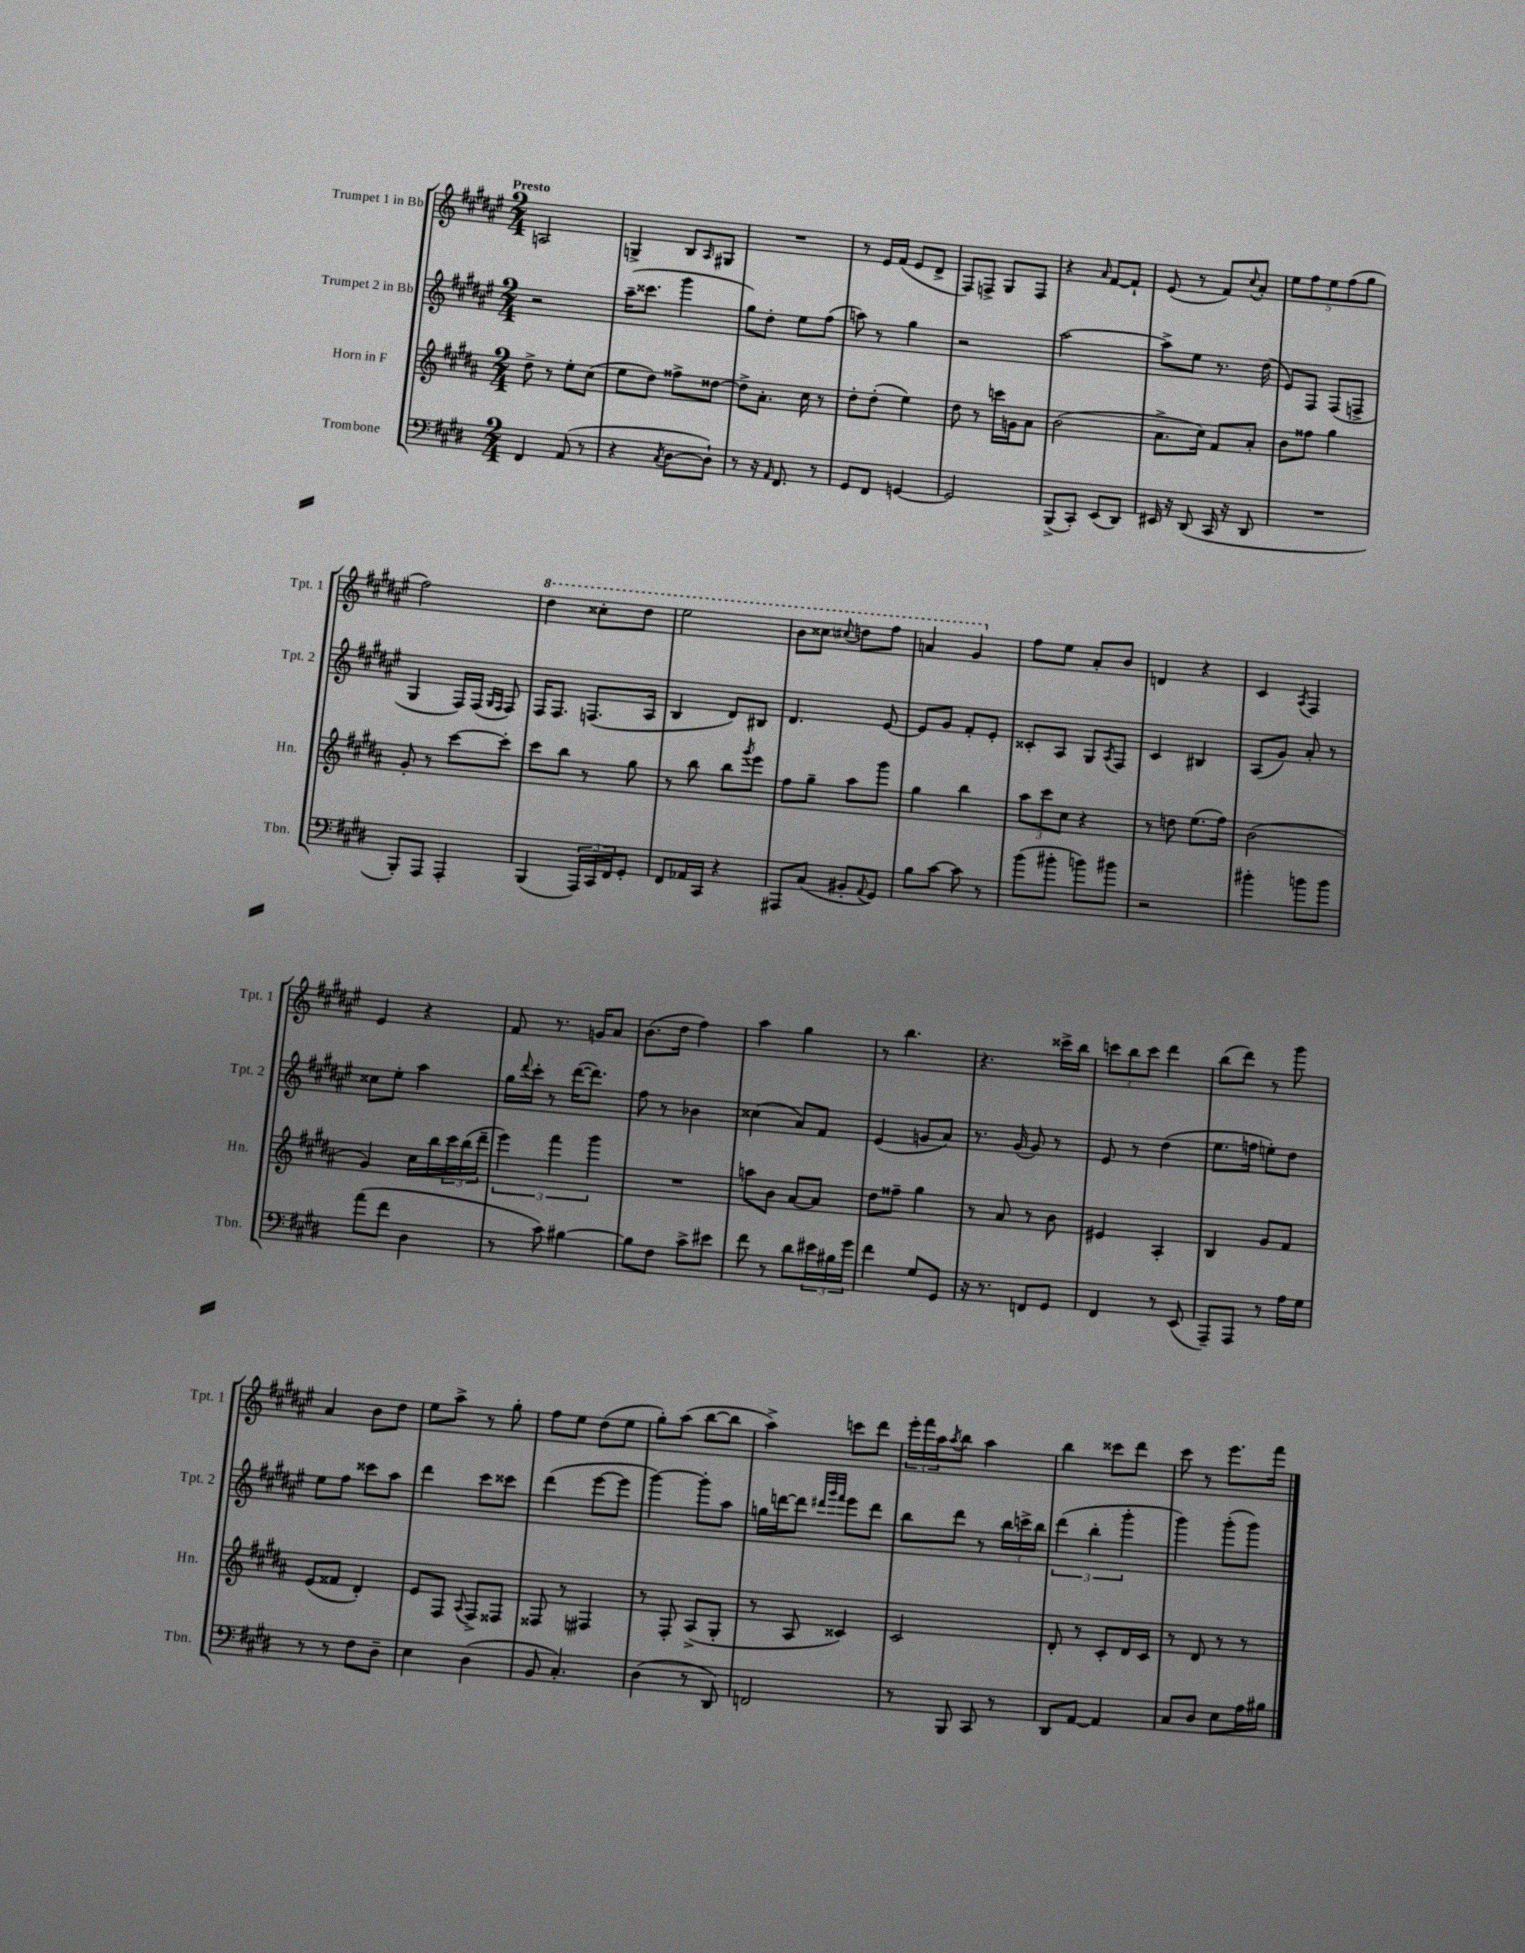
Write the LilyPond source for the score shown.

<<
\new StaffGroup <<
\new Staff = "s0" \with { instrumentName = "Trumpet 1 in Bb" shortInstrumentName = "Tpt. 1" } {
    \clef treble \key fis \major \numericTimeSignature \time 2/4 \tempo "Presto"
    a2 |
    g4-> b8 \grace { ais16 } gis8 |
    R2 |
    r8 eis'16 fis'16( eis'8 dis'8-> |
    fis8) f8-> gis8 f8 |
    r4 \grace { ais'16 } fis'8~ fis'8-! |
    eis'8( r8 fis'8) \appoggiatura { cis''8 } ais'8-. |
    \tuplet 5/4 { eis''8 fis''8 eis''8 fis''8( gis''8 } |
    fis''2) |
    \ottava #1 dis'''4 cisis'''8-. dis'''8 |
    eis'''2 |
    b''8 cisis'''8 \appoggiatura { cis'''8 } d'''8 fis'''8 |
    a''4 gis''4 \ottava #0 |
    fis''8 eis''8 ais'8-. b'8 |
    d'4 r4 |
    cis'4 \acciaccatura { ais8 } fis4 |
    eis'4 r4 |
    fis'8 r8. g'16 ais'8 |
    b'8.( dis''16 fis''4) |
    ais''4 gis''4 |
    r8 b''4. |
    r4. cisis'''16-> b''16 |
    \tuplet 3/2 { c'''8 b''8 c'''8 } dis'''4 |
    b''8( dis'''8) r8 gis'''8 |
    ais'4 b'8 dis''8 |
    eis''8 ais''8-> r8 gis''8-. |
    fis''8 eis''8 dis''8( eis''8 |
    gis''8-.) ais''8( b''8~ b''8 |
    ais''4->) c'''8 dis'''8 |
    \tuplet 3/2 { eis'''16-. fis'''16 ais''16 } \acciaccatura { ais''8 } b''8 ais''4 |
    b''4 cisis'''8 dis'''8 |
    cis'''8 r8 eis'''8. fis'''16 \bar "|." |
}
\new Staff = "s1" \with { instrumentName = "Trumpet 2 in Bb" shortInstrumentName = "Tpt. 2" } {
    \clef treble \key fis \major \numericTimeSignature \time 2/4
    r2 |
    ais''16--( cisis'''8. gis'''4 |
    gis''8) dis''8-. eis''8 fis''8( |
    a''8) r8 gis''4 |
    r2 |
    ais''2~ |
    ais''8-> eis''8 r8. dis''16( |
    eis'8) fis8 fis8( f8-> |
    gis4 fis16) fis16( \grace { gis16 fis16 } fis8) |
    fis16 fis8. f8.( ais16 |
    b4 dis'8) bis8 |
    dis'4. eis'8~ |
    eis'8 gis'8 fis'8-. eis'8-. |
    cisis'8-. ais8 gis8 \acciaccatura { ais8 } fis8 |
    cis'4 bis4 |
    ais8( gis'8) ais'8-. r8 |
    cisis''8 eis''8-. ais''4 |
    gis''16 \appoggiatura { dis'''8 } cis'''16-. r8 dis'''16~( dis'''8.) |
    fis''8 r8 bes'4 |
    cisis''4( ais'8) fis'8 |
    eis'4( g'8 ais'8) |
    r8. gis'16( gis'8) r8 |
    eis'8 r8 dis''4( |
    eis''8. f''16 e''8-.) dis''8 |
    eis''8 fis''8 cisis'''8 ais''8 |
    dis'''4 cis'''8 cisis'''8 |
    dis'''4( eis'''8~ eis'''8 |
    gis'''4~) gis'''8-. ais''8 |
    g''16 d'''16~ d'''8 \grace { dis'''32 gis'''32 fis'''32 } eis'''8 dis'''8 |
    b''8 dis'''8 r8 \tuplet 3/2 { b''16 c'''16-> b''16 } |
    \tuplet 3/2 { dis'''4( b''4-. gis'''4-. } |
    gis'''4) gis'''8-.( gis'''8) \bar "|." |
}
\new Staff = "s2" \with { instrumentName = "Horn in F" shortInstrumentName = "Hn." } {
    \clef treble \key b \major \numericTimeSignature \time 2/4
    dis''8-> r8 e''8-. cis''8( |
    e''8 dis''8) fisis''8-> disis''8~ |
    disis''8-> ais'8.-. cis''16 r8 |
    dis''8-. dis''8-.( e''4) |
    dis''8 r8 c'''16 g'16 ais'8 |
    b'2( |
    ais'8.-> cis''16) fis'8 ais'8-. |
    b'8 fisis''8 gis''4 |
    gis'8-. r8 cis'''8~ cis'''8-. |
    cis'''8 b''8 r8 gis''8 |
    r8 b''8 b''8 \acciaccatura { gis'''8 } e'''8 |
    fis''8 gis''8-- ais''8 gis'''8 |
    gis''4 b''4 |
    \tuplet 3/2 { ais''8 cis'''8 cis''8 } r4 |
    r8 d''8 e''8.( fis''16) |
    b'2( |
    gis'4) cis''16 b''16 \tuplet 3/2 { cis'''16 b''16( dis'''16-- } |
    \tuplet 3/2 { e'''4) fis'''4 gis'''4 } |
    R2 |
    a''8 b'8 ais'8~ ais'8 |
    dis''8 fisis''8-- gis''4 |
    r8 ais'8 r8 b'8 |
    eis'4 ais4-. |
    b4 gis'8 fis'8 |
    e'8( fisis'8 dis'4-.) |
    e'8 fis8 \appoggiatura { ais8 } fis8-> fisis8 |
    fisis8 r8 fis4 |
    r8 fis8-. ais8->( gis8-. |
    r8 ais8 cisis'4) |
    cis'2 |
    dis'8-. r8 cis'8-. dis'16 cis'16 |
    r8 dis'8 r8 r8 \bar "|." |
}
\new Staff = "s3" \with { instrumentName = "Trombone" shortInstrumentName = "Tbn." } {
    \clef bass \key e \major \numericTimeSignature \time 2/4
    fis,4 a,8( r8 |
    r4 \acciaccatura { cis8 } dis8~ dis8-!) |
    r8 r16 \grace { a,16 } fis,8. r8 |
    gis,8 fis,8 g,4~ |
    g,2 |
    b,,8->( cis,8-.) e,8( dis,8) |
    eis,16 r16 dis,8( cis,16 r16 dis,8 |
    R2 |
    b,,8-.) a,,8 a,,4-. |
    b,,4( \tuplet 3/2 { a,,16) cis,16 fis,16 } gis,8-. |
    fis,8 aes,16 cis,16 r4 |
    ais,,8 cis8( bis,8-. \appoggiatura { a,8 } gis,8) |
    b8 cis'8~ cis'8 r8 |
    b'8( bis'8-. b'8) bis'8 |
    r2 |
    bis'4-. b'8 b'8 |
    a'8( fis'8 dis4 |
    r8 cis'8) bis4~ |
    bis8 fis8 cis'8-> eis'8 |
    fis'8 r8 dis'8 \tuplet 3/2 { eis'16 bis16 gis'16 } |
    fis'4 gis8 gis,8 |
    r16 r8. f,8 gis,8 |
    fis,4 r8 e,8( |
    a,,8--) a,,8 r8 a16 gis16 |
    r8 r8 fis8 dis8-- |
    e4 dis4( |
    b,8 cis4.-.) |
    dis4( r8 dis,8) |
    f,2 |
    r8 b,,8 cis,8 r8 |
    dis,8 a,8~ a,4 |
    cis8 dis8 e8 a16 bis16 \bar "|." |
}
>>
>>
\layout { \context { \Score \remove "Bar_number_engraver" } }
